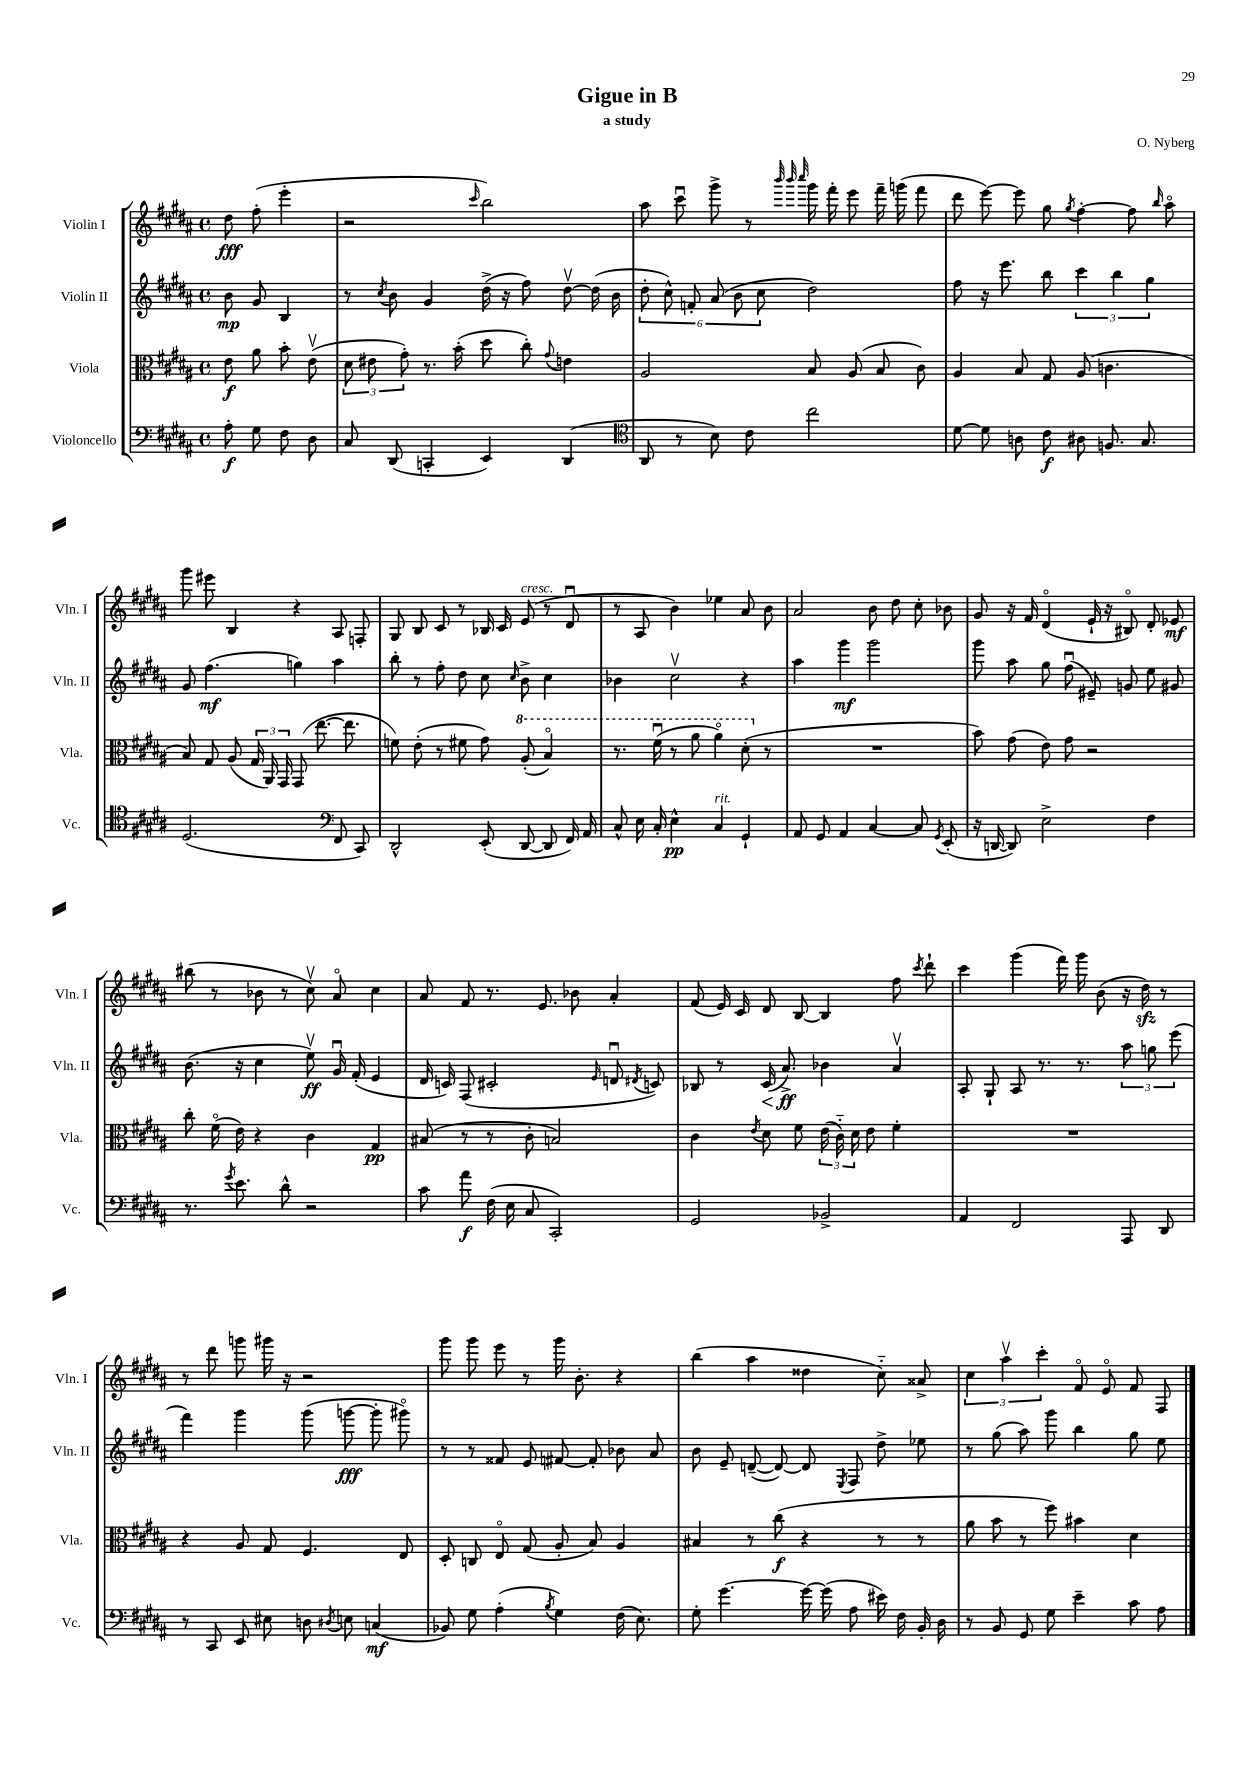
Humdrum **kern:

**kern	**kern	**kern	**kern
*staff4	*staff3	*staff2	*staff1
*clefF4	*clefC3	*clefG2	*clefG2
*k[f#c#g#d#a#]	*k[f#c#g#d#a#]	*k[f#c#g#d#a#]	*k[f#c#g#d#a#]
*M4/4	*M4/4	*M4/4	*M4/4
*met(c)	*met(c)	*met(c)	*met(c)
8A#'\	8e\	8b\	8dd#\
8G#\	8a#\	8g#/	(8ff#'\
8F#\	8b'\	4B/	4eee'\
8D#\	(8ev\	.	.
=	=	=	=
8C#/	12d#\	8r	2r
.	12e#\	.	.
.	.	8qcc#/	.
(8DD#/	.	8b\	.
.	12g#'\)	.	.
4CC'/	8.r	4g#/	.
.	(16b'\	.	.
.	.	.	16qqccc#/
4EE/)	8dd#\	(16dd#^\	2bb\)
.	.	16r	.
.	8cc#'\)	8ff#\)	.
.	8qqg#/	.	.
(4DD#/	4e\	[8dd#v\	.
.	.	(16dd#\]	.
.	.	16b\	.
=	=	=	=
*clefC4	*	*	*
8AA#/	2A#/	12dd#'\	8aa#\
.	.	12cc#^^\)	.
8r	.	.	8ccc#u\
.	.	12f'/	.
8B\)	.	(12a#/	8ggg#^\
.	.	12b\	.
8c#\	.	.	8r
.	.	12cc#\	.
.	.	.	32qqbbb/
.	.	.	32qqbbb/
.	.	.	32qqcccc#/
2cc#\	8B/	2dd#\)	16ggg#\
.	.	.	16fff#'\
.	(8A#/	.	8eee\
.	8B/	.	16fff#~\
.	.	.	(16ggg\
.	8c#\)	.	8fff#\
=	=	=	=
[8d#\	4A#/	8ff#\	8ddd#\
8d#\]	.	16r	[8eee\)
.	.	8.eee\	.
8A\	8B/	.	8eee\]
8c#\	8G#/	8bb\	8gg#\
.	.	.	8qgg#/
8A#\	(8A#/	6ccc#\	[4ff#'\
8.F/	4.c\	.	.
.	.	6bb\	.
.	.	.	8ff#\]
8.G#/	.	.	.
.	.	6gg#\	.
.	.	.	16qqbb/
.	.	.	8aa#o\
=	=	=	=
(2.D#/	8B/)	8g#/	8ggg#\
.	8G#/	(4.ff#\	8eee#\
.	(8A#/	.	4B/
.	24G#/	.	.
.	24AA#/)	.	.
.	24GG#/	.	.
.	(8GG#/	4gg\)	4r
.	[8.ee\	.	.
*clefF4	*	*	*
8FF#/	.	4aa#\	8A#/
.	8.ee\]	.	.
8CC#/)	.	.	8F'/
=	=	=	=
2DD#^^/	8f\)	8bb'\	8G#/
.	(8e'\	8r	8B/
.	8r	8ff#'\	8c#/
.	8f#\	8dd#\	8r
(8EE'/	8g#\)	8cc#\	16B-/
.	.	.	16c#/
.	.	16qqcc#/	.
[8DD#/	(8a#'/	8b^\	(8e/
8DD#/]	4bo/)	4cc#\	8r
16FF#/)	.	.	8d#u/
16AA#/	.	.	.
=	=	=	=
8C#^^/	8.r	4b-\	8r
16E\	.	.	8A#/
16C#'/	(16ff#u\	.	.
4E^^\	8r	2cc#v\	4b\)
.	8aa#\	.	.
4C#/	4aa#o\)	.	4ee-\
4GG#`/	(8dd#'\	4r	8a#/
.	8r	.	8b\
=	=	=	=
8AA#/	1r	4aa#\	2a#/
8GG#/	.	.	.
4AA#/	.	4ggg#\	.
[4C#/	.	2ggg#\	8b\
.	.	.	8dd#\
8C#/]	.	.	8cc#'\
8qGG#/	.	.	.
(8EE'/	.	.	8b-\
=	=	=	=
16r	8b\)	8ggg#\	8g#/
[16DD/	.	.	.
8DD/])	(8g#\	8aa#\	16r
.	.	.	16f#/
2E^\	8e\)	8gg#\	(4d#o/
.	8g#\	(8ff#u\	.
.	2r	8e#~/)	16e`/
.	.	.	16r
.	.	8g/	8B#o/)
4F#\	.	8ee\	8d#'/
.	.	8g#/	8e-/
=	=	=	=
8.r	8cc#'\	(8.b\	(8bb#\
.	(16f#o\	.	8r
8qg#/	.	.	.
8.e\	16e\)	16r	.
.	4r	4cc#\	8b-\
8d#^^\	.	.	8r
2r	4c#\	8eev\)	8cc#v\)
.	.	16g#u/	8a#o/
.	.	(16f#'/	.
.	4G#/	4e/	4cc#\
=	=	=	=
8c#\	(8B#/	16d#/	8a#/
.	.	16c/)	.
8a#\	8r	(8F#/	8f#/
(16F#\	8r	2c#'/	8.r
16E\	.	.	.
8C#/	8c#'\	.	.
.	.	.	8.e/
2CC#'/)	2B/)	.	.
.	.	.	8b-\
.	.	16qqe/	.
.	.	8du/	4a#'/
.	.	8qd#/	.
.	.	8c/)	.
=	=	=	=
2GG#/	4c#\	8B-/	(8f#/
.	.	8r	16e/)
.	.	.	16c#/
.	8qe/	.	.
.	8d#\	(16c#/	8d#/
.	.	8.a#^/)	.
.	8f#\	.	[8B/
2BB-^/	(24e\	4b-\	4B/]
.	24c#'~\)	.	.
.	24d#\	.	.
.	8e\	.	.
.	4f#'\	4a#v/	8ff#\
.	.	.	8qccc#/
.	.	.	8ddd#`\
=	=	=	=
4AA#/	1r	8A#'/	4ccc#\
.	.	8G#`/	.
2FF#/	.	8A#/	(4ggg#\
.	.	8.r	.
.	.	.	16fff#\)
.	.	8.r	16ggg#\
.	.	.	(8b\
8AAA#/	.	12aa#\	16r
.	.	.	16dd#\)
.	.	12gg\	.
8DD#/	.	.	8r
.	.	(12eee\	.
=	=	=	=
8r	4r	4fff#\)	8r
8CC#/	.	.	8ddd#\
8EE/	8A#/	4ggg#\	8ggg\
8E#\	8G#/	.	16ggg#\
.	.	.	16r
8D\	4.F#/	(8ggg#\	2r
8qD#/	.	.	.
8E\	.	[8ggg\	.
(4C/	.	8ggg'\]	.
.	8E/	8ggg#o\)	.
=	=	=	=
8BB-/)	8D#'/	8r	8ggg#\
8G#\	8C/	8r	8ggg#\
(4A#'\	8Eo/	8f##/	8eee\
.	(8G#/	8e/	8r
8qB/	.	.	.
4G#\)	8A#'/	[8f#/	16ggg#\
.	.	.	8.b'\
.	8B/)	8f#'/]	.
(16F#\	4A#/	8b-\	4r
8.E\)	.	.	.
.	.	8a#/	.
=	=	=	=
8G#'\	4B#/	8b\	(4bb\
[4.g#\	.	8e~/	.
.	8r	([8d~/	4aa#\
.	(8cc#\	8d/_)	.
16g#\_	4r	8d/]	4dd##\
(16g#\]	.	.	.
.	.	8qE/	.
8A#\	.	8F#/	.
16e#\)	8r	8dd#^\	8cc#'~\)
16F#\	.	.	.
16BB'/	8r	8ee-\	8a##^/
16D#\	.	.	.
=	=	=	=
8r	8a#\	8r	6cc#\
8BB/	8b\	(8gg#\	.
.	.	.	6aa#v\
8GG#/	8r	8aa#\)	.
.	.	.	6ccc#'\
8G#\	8ff#\)	8ggg#\	.
4e~\	4b#\	4bb\	8f#o/
.	.	.	8eo/
8c#\	4d#\	8gg#\	8f#/
8A#\	.	8ee\	8F#/
==	==	==	==
*-	*-	*-	*-
